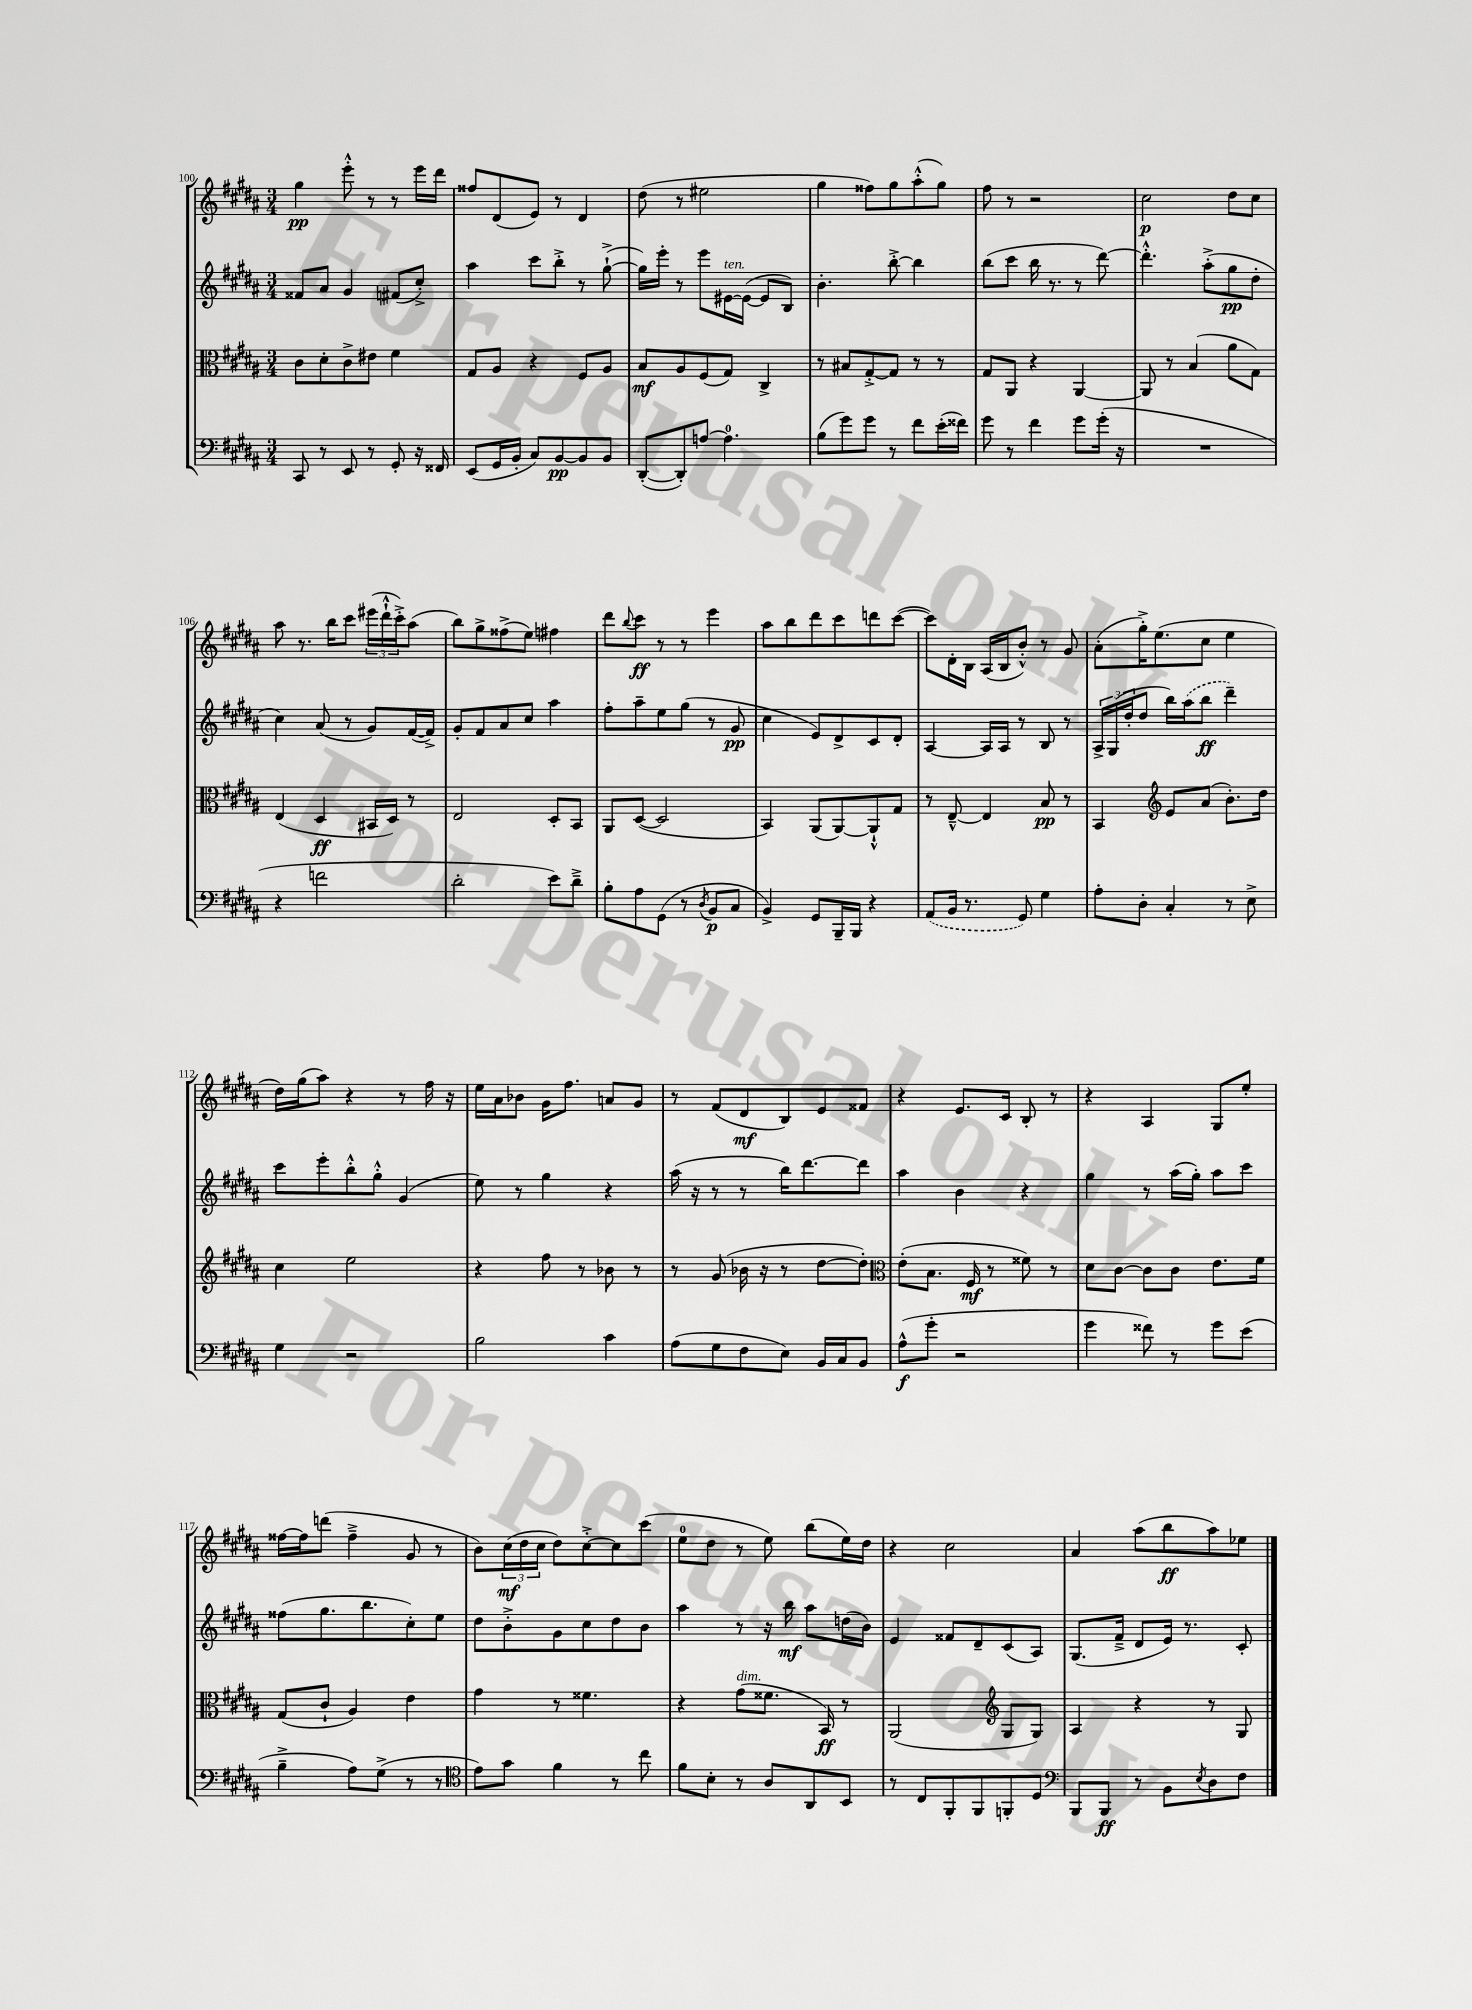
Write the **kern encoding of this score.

**kern	**kern	**kern	**kern
*staff4	*staff3	*staff2	*staff1
*clefF4	*clefC3	*clefG2	*clefG2
*k[f#c#g#d#a#]	*k[f#c#g#d#a#]	*k[f#c#g#d#a#]	*k[f#c#g#d#a#]
*M3/4	*M3/4	*M3/4	*M3/4
8CC#	8c#	8f##	4gg#
8r	8d#'	8a#	.
8EE	8c#^	4g#	8eee'^^
8r	8e#	.	8r
8GG#'	4f#	(8f#	8r
16r	.	8cc#'^)	16eee
16FF##	.	.	16ddd#
=	=	=	=
(8EE	8G#	4aa#	8ff##
16GG#	8A#	.	(8d#
16BB'	.	.	.
8C#)	4r	8ccc#	8e)
[8BB	.	8bb'^	8r
8BB]	8F#	8r	4d#
8BB	8A#	([8gg#`^	.
=	=	=	=
([8DD#'	8B	16gg#])	(8dd#
.	.	16eee'	.
8DD#'])	8A#	8r	8r
[8A	(8F#	8eee	2ee#
4.A]	8G#)	[16e#	.
.	.	(16e#_	.
.	4C#^	8e#]	.
.	.	8B)	.
=	=	=	=
(8B	8r	4.b'	4gg#
8g#)	8B#	.	.
8g#	[8G#'^	.	8ff##)
8r	8G#]	[8bb'^	8gg#
8f#	8r	4bb]	(8aa#'^^
(16e'	8r	.	8gg#)
16f##)	.	.	.
=	=	=	=
8g#	8G#	(8bb	8ff#
8r	8AA#	8ccc#	8r
4f#	4r	16bb	2r
.	.	8.r	.
8g#	[4AA#	8r	.
(16g#'	.	[8ddd#)	.
16r	.	.	.
=	=	=	=
2.r	8AA#]	4.ddd#'^^]	2cc#
.	8r	.	.
.	(4B	.	.
.	.	(8aa#'^	.
.	8a#	8gg#	8dd#
.	8G#)	8dd#'	8cc#
=	=	=	=
4r	(4E	4cc#)	8aa#
.	.	.	8.r
2f	4D#	(8a#	.
.	.	.	16bb
.	.	8r	8ccc#
.	16BB#	8g#)	(24eee#
.	.	.	24ddd#`^^
.	16D#)	.	.
.	.	.	24ccc#'^)
.	8r	([16f#	(8aa#
.	.	16f#^])	.
=	=	=	=
2d#'	2E	8g#'	8bb)
.	.	8f#	8gg#^
.	.	8a#	(8ff##^
.	.	8cc#	8ee)
8e)	8D#'	4aa#	4ff#
8d#~^	8BB	.	.
=	=	=	=
8B'	8AA#	8ff#'	8ddd#
.	.	.	8qqbb
8A#	([8D#	8aa#~	8ccc#
(8GG#	2D#]	8ee	8r
8r	.	(8gg#	8r
8qD#	.	.	.
8BB	.	8r	4eee
8C#	.	8g#	.
=	=	=	=
4BB^)	4BB)	4cc#	8aa#
.	.	.	8bb
8GG#	(8AA#	8e)	8ddd#
16BBB~	[8AA#)	8d#^	8ccc#
16BBB	.	.	.
4r	8AA#`^^]	8c#	8ddd
.	8G#	8d#'	([8ccc#
=	=	=	=
(8AA#	8r	[4A#	8ccc#])
16BB	[8E~^^	.	16d#'
8.r	.	.	16B
.	4E]	16A#]	(16A#
.	.	16A#	16B
8GG#)	.	8r	8b'^^)
4G#	8B	8B	8r
.	8r	8r	8g#
=	=	=	=
8A#'	4BB	24A#^	(8a#'
.	.	(24G#	.
.	.	24dd#'	.
8D#'	.	8dd#	16gg#'^)
.	.	.	(8.ee
*	*clefG2	*	*
4C#'	8e	16bb)	.
.	.	(16aa#	.
.	(8a#	8bb	8cc#
8r	8.b')	4ddd#~)	4ee
8E^	.	.	.
.	16dd#	.	.
=	=	=	=
4G#	4cc#	8ccc#	16dd#)
.	.	.	(16gg#
.	.	8eee'	8aa#)
2r	2ee	8bb'^^	4r
.	.	8gg#'^^	.
.	.	(4g#	8r
.	.	.	16ff#
.	.	.	16r
=	=	=	=
2B	4r	8ee)	16ee
.	.	.	16a#
.	.	8r	8b-
.	8ff#	4gg#	16g#
.	.	.	8.ff#
.	8r	.	.
4c#	8b-	4r	8a
.	8r	.	8g#
=	=	=	=
(8A#	8r	(16aa#	8r
.	.	16r	.
8G#	(8g#	8r	(8f#
8F#	16b-	8r	8d#
.	16r	.	.
8E)	8r	16bb)	8B)
.	.	[8.ddd#	.
16BB	[8dd#	.	8e
16C#	.	.	.
8BB	8dd#'])	8ddd#]	8f##
=	=	=	=
*	*clefC3	*	*
(8A#^^	(8e'	4aa#	4r
8g#'	8.B	.	.
2r	.	4b	8.e
.	16F#	.	.
.	8r	.	.
.	.	.	16c#
.	8f##)	4r	8B'
.	8r	.	8r
=	=	=	=
4g#	8d#	4gg#	4r
.	[8c#	.	.
8f##)	8c#]	8r	4A#
8r	8c#	(16aa#	.
.	.	16gg#')	.
8g#	8.e	8aa#	8G#
(8e	.	8ccc#	8ee'
.	16f#	.	.
=	=	=	=
4B~^	(8G#	(8ff##	[16ff##
.	.	.	16ff##]
.	8c#`	8.gg#	(8ddd
8A#)	4A#)	.	4ff##~^
.	.	8.bb	.
(8G#^	.	.	.
8r	4e	8cc#')	8g#
8r	.	8ee	8r
=	=	=	=
*clefC4	*	*	*
8e)	4g#	8dd#	8b)
8g#	.	8b'^	(24cc#
.	.	.	24dd#
.	.	.	24cc#
4f#	8r	8g#	8dd#)
.	4.f##	8cc#	[8cc#'^
8r	.	8dd#	8cc#]
8cc#	.	8b	(8ccc#
=	=	=	=
8f#	4r	4aa#	8ee
8B'	.	.	8dd#
8r	(8g#	8r	8r
8A#	8.f##	16r	8ee)
.	.	16bb	.
8AA#	.	8aa#	(8bb
.	16BB)	.	.
8BB	8r	(16dd	16ee)
.	.	16b)	16dd#
=	=	=	=
8r	(2AA#	4e	4r
8C#	.	.	.
8FF#'	.	8f##	2cc#
8FF#	.	8d#~	.
*	*clefG2	*	*
8FF'	8G#	(8c#	.
8D#	8G#)	8A#)	.
=	=	=	=
*clefF4	*	*	*
8BBB	4A#	(8.G#	4a#
8BBB	.	.	.
.	.	16f#~^	.
8r	4r	8d#	(8aa#
8BB	.	16e)	8bb
.	.	8.r	.
8qE	.	.	.
8D#	8r	.	8aa#)
8F#	8G#	8c#'	8ee-
==	==	==	==
*-	*-	*-	*-
